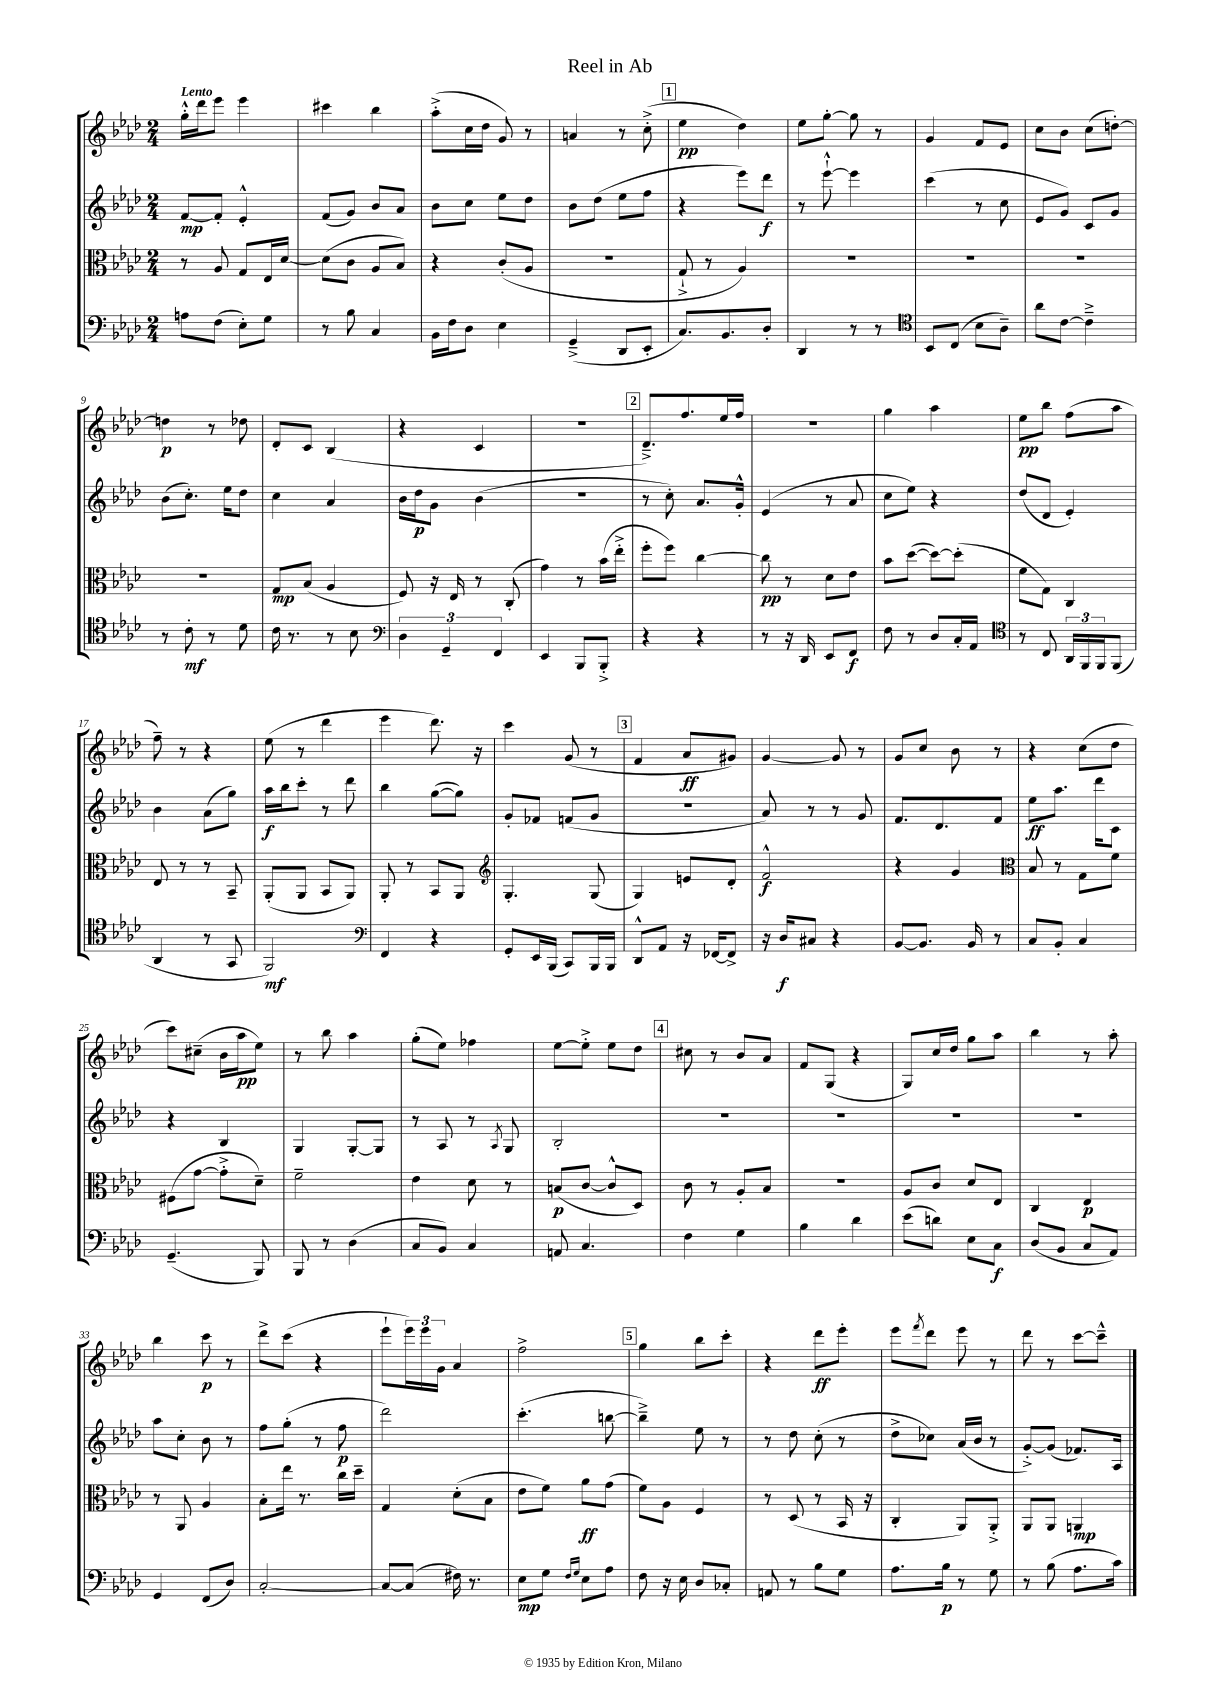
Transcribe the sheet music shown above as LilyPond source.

\header { title = "Reel in Ab" }
<<
\new StaffGroup <<
\new Staff = "s0" {
    \clef treble \key aes \major \numericTimeSignature \time 2/4 \tempo "Lento"
    g''16-.-^ des'''16 ees'''8 ees'''4 |
    cis'''4 bes''4 |
    aes''8-.->( c''16 des''16 g'8) r8 |
    a'4 r8 c''8-.->( |
    \mark \markup { \box "1" } ees''4\pp des''4) |
    ees''8 g''8~-. g''8 r8 |
    g'4 f'8 ees'8 |
    c''8 bes'8 c''8( d''8~-.) |
    d''4\p r8 des''8 |
    des'8-. c'8 bes4( |
    r4 c'4 |
    r2 |
    \mark \markup { \box "2" } des'8.--->) f''8. ees''16 f''16 |
    R2 |
    g''4 aes''4 |
    ees''8\pp bes''8 f''8( aes''8 |
    f''8--) r8 r4 |
    ees''8( r8 des'''4 |
    ees'''4 des'''8.) r16 |
    c'''4 g'8( r8 |
    \mark \markup { \box "3" } f'4 aes'8\ff gis'8) |
    g'4~ g'8 r8 |
    g'8 c''8 bes'8 r8 |
    r4 c''8( des''8 |
    c'''8) cis''8--( bes'16 aes''16\pp ees''8) |
    r8 bes''8 aes''4 |
    g''8-.( ees''8) fes''4 |
    ees''8~ ees''8-.-> ees''8 des''8 |
    \mark \markup { \box "4" } cis''8 r8 bes'8 aes'8 |
    f'8 g8( r4 |
    g8) c''16 des''16 g''8 aes''8 |
    bes''4 r8 aes''8-. |
    bes''4 c'''8\p r8 |
    des'''8-> c'''8( r4 |
    ees'''8-! \tuplet 3/2 { ees'''16) ees'''16 g'16 } aes'4 |
    f''2-> |
    \mark \markup { \box "5" } g''4 bes''8 c'''8-. |
    r4 des'''8\ff ees'''8-. |
    ees'''8 \acciaccatura { f'''8 } des'''8 ees'''8 r8 |
    des'''8 r8 c'''8~ c'''8---^ \bar "|." |
}
\new Staff = "s1" {
    \clef treble \key aes \major \numericTimeSignature \time 2/4
    f'8~\mp f'8-. ees'4-.-^ |
    f'8( g'8) bes'8 aes'8 |
    bes'8 c''8 ees''8 des''8 |
    bes'8 des''8( ees''8 f''8 |
    \mark \markup { \box "1" } r4 ees'''8) des'''8\f |
    r8 ees'''8~-!-^ ees'''4 |
    c'''4( r8 c''8 |
    ees'8 g'8) c'8 g'8 |
    bes'8( c''8.-.) ees''16 des''8 |
    c''4 aes'4 |
    bes'16 des''16\p g'8 bes'4( |
    r2 |
    \mark \markup { \box "2" } r8 c''8-.) aes'8. g'16-.-^ |
    ees'4( r8 aes'8 |
    c''8 ees''8) r4 |
    des''8( des'8 ees'4-.) |
    bes'4 aes'8( g''8) |
    aes''16\f bes''16 c'''8-. r8 des'''8 |
    bes''4 g''8~( g''8) |
    g'8-. fes'8 f'8( g'8 |
    \mark \markup { \box "3" } r2 |
    aes'8) r8 r8 g'8 |
    f'8. des'8. f'8 |
    ees''8\ff aes''8. des'''16 c'8 |
    r4 bes4 |
    g4 g8~-. g8 |
    r8 aes8 r8 \acciaccatura { aes8 } g8 |
    bes2-. |
    \mark \markup { \box "4" } R2 |
    R2 |
    R2 |
    R2 |
    aes''8 c''8-. bes'8 r8 |
    f''8 g''8-.( r8 f''8\p |
    des'''2) |
    c'''4.-.( b''8~ |
    \mark \markup { \box "5" } b''4--->) ees''8 r8 |
    r8 des''8 c''8-.( r8 |
    des''8-> ces''8) aes'16( bes'16 r8 |
    g'8~-.->) g'8( fes'8.) aes16 \bar "|." |
}
\new Staff = "s2" {
    \clef alto \key aes \major \numericTimeSignature \time 2/4
    r8 aes8 g8 ees16 des'16~ |
    des'8( c'8 aes8 bes8) |
    r4 c'8-.( aes8 |
    R2 |
    \mark \markup { \box "1" } g8-!-> r8 aes4) |
    R2 |
    R2 |
    R2 |
    R2 |
    g8\mp bes8( aes4 |
    f8) r16 ees16 r8 c8-.( |
    g'4) r8 bes'16( ees''16-.-> |
    \mark \markup { \box "2" } f''8-. f''8) c''4~ |
    c''8\pp r8 des'8 ees'8 |
    bes'8 des''8~( des''8~) des''8-.( |
    f'8 g8) c4 |
    ees8 r8 r8 bes,8-- |
    aes,8-.( aes,8 bes,8 aes,8) |
    aes,8-. r8 bes,8 aes,8 |
    \clef treble g4.-. g8( |
    \mark \markup { \box "3" } g4) e'8 des'8-. |
    f'2-^\f |
    r4 g'4 |
    \clef alto bes8 r8 g8 f'8 |
    fis8( g'8~ g'8-.-> des'8--) |
    f'2-- |
    ees'4 des'8 r8 |
    b8\p( c'8~ c'8-^ des8) |
    \mark \markup { \box "4" } c'8 r8 aes8-. bes8 |
    R2 |
    aes8 c'8 des'8 ees8 |
    c4 ees4\p |
    r8 aes,8 aes4 |
    bes8-. ees''16 r8. c''16 des''16-- |
    g4 des'8-.( bes8 |
    ees'8 f'8) aes'8\ff g'8( |
    \mark \markup { \box "5" } f'8) aes8 f4 |
    r8 des8( r8 bes,16 r16 |
    c4-. aes,8) aes,8-.-> |
    aes,8 aes,8 a,4\mp \bar "|." |
}
\new Staff = "s3" {
    \clef bass \key aes \major \numericTimeSignature \time 2/4
    a8 f8( ees8-.) g8 |
    r8 bes8 c4 |
    bes,16 f16 des8 ees4 |
    g,4--->( des,8 ees,8-. |
    \mark \markup { \box "1" } c8.) bes,8. des8-. |
    des,4 r8 r8 |
    \clef tenor bes,8 c8( bes8 aes8--) |
    aes'8 c'8~ c'4---> |
    r8 c'8-.\mf r8 des'8 |
    c'16 r8. r8 bes8 |
    \clef bass \tuplet 3/2 { des4 g,4-- f,4 } |
    ees,4 bes,,8 bes,,8-.-> |
    \mark \markup { \box "2" } r4 r4 |
    r8 r16 des,16 ees,8 f,8\f |
    f8 r8 des8 c16-. aes,16 |
    \clef tenor r8 c8 \tuplet 3/2 { aes,16 f,16 f,16 } f,8( |
    aes,4 r8 g,8 |
    f,2\mf) |
    \clef bass f,4 r4 |
    g,8-. ees,16 bes,,16( c,8) bes,,16 bes,,16 |
    \mark \markup { \box "3" } des,8-^ aes,8 r16 fes,16~ fes,8-> |
    r16 des16\f cis8 r4 |
    bes,8~ bes,8. bes,16 r8 |
    c8 bes,8-. c4 |
    g,4.--( bes,,8) |
    bes,,8 r8 des4( |
    c8 bes,8) c4 |
    a,8 c4. |
    \mark \markup { \box "4" } f4 g4 |
    bes4 des'4 |
    ees'8( d'8) ees8 c8\f |
    des8( bes,8 c8 aes,8) |
    g,4 f,8( des8) |
    c2~-. |
    c8~ c8( fis16) r8. |
    ees8\mp g8 \grace { f16 g16 } ees8 aes8 |
    \mark \markup { \box "5" } f8 r16 ees16 des8 ces8-. |
    a,8 r8 bes8 g8 |
    aes8. bes16\p r8 g8 |
    r8 bes8( aes8. c'16) \bar "|." |
}
>>
>>
